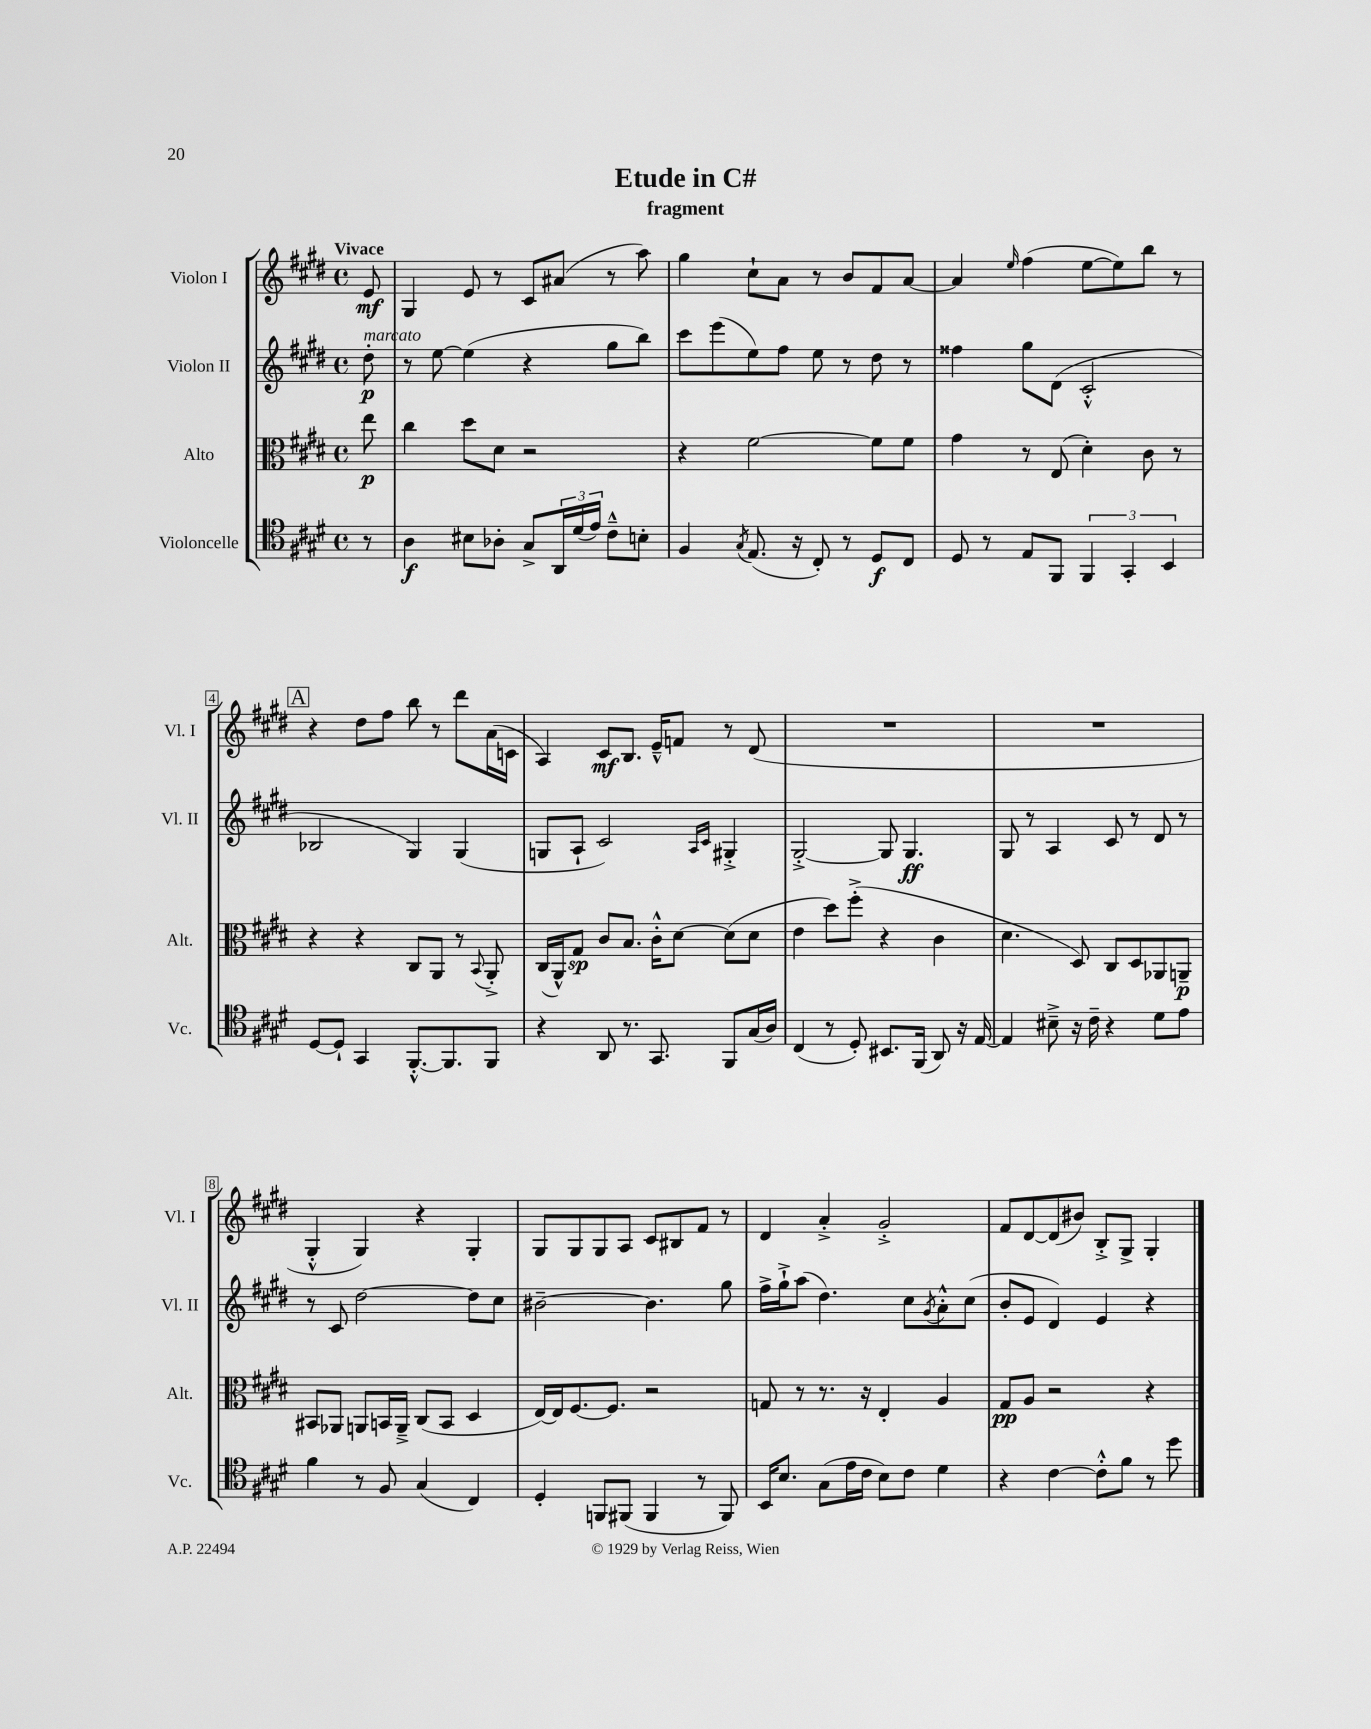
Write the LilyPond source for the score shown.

\header { title = "Etude in C#" subtitle = "fragment" }
<<
\new StaffGroup <<
\new Staff = "s0" \with { instrumentName = "Violon I" shortInstrumentName = "Vl. I" } {
    \clef treble \key e \major \defaultTimeSignature \time 4/4 \partial 8 \tempo "Vivace"
    e'8\mf |
    gis4 e'8 r8 cis'8 ais'8( r8 a''8) |
    gis''4 cis''8-! a'8 r8 b'8 fis'8 a'8~ |
    a'4 \grace { e''16 } fis''4( e''8~ e''8) b''8 r8 |
    \mark \markup { \box "A" } r4 dis''8 fis''8 b''8 r8 dis'''8 a'16( c'16 |
    a4) cis'8\mf b8. e'16---^ f'8 r8 dis'8( |
    R1 |
    R1 |
    gis4-.-^ gis4) r4 gis4-. |
    gis8 gis8 gis8 a8 cis'8 bis8 fis'8 r8 |
    dis'4 a'4-.-> gis'2-.-> |
    fis'8 dis'8~ dis'8( bis'8) b8-.-> gis8-> gis4-. \bar "|." |
}
\new Staff = "s1" \with { instrumentName = "Violon II" shortInstrumentName = "Vl. II" } {
    \clef treble \key e \major \defaultTimeSignature \time 4/4 \partial 8
    dis''8-.\p^\markup { \italic "marcato" } |
    r8 e''8~ e''4( r4 gis''8 b''8) |
    cis'''8 e'''8( e''8) fis''8 e''8 r8 dis''8 r8 |
    fisis''4 gis''8 dis'8( cis'2-.-^ |
    \mark \markup { \box "A" } bes2 gis4) gis4( |
    g8 a8-! cis'2) \grace { a16 cis'16 } gis4-.-> |
    gis2~-.-> gis8 gis4.\ff |
    gis8 r8 a4 cis'8 r8 dis'8 r8 |
    r8 cis'8 dis''2~ dis''8 cis''8 |
    bis'2~-- bis'4. gis''8 |
    fis''16-> gis''16-!-> a''8( dis''4.) cis''8 \acciaccatura { gis'8 } a'8-.-^ cis''8( |
    b'8-. e'8 dis'4) e'4 r4 \bar "|." |
}
\new Staff = "s2" \with { instrumentName = "Alto" shortInstrumentName = "Alt." } {
    \clef alto \key e \major \defaultTimeSignature \time 4/4 \partial 8
    e''8\p |
    cis''4 dis''8 dis'8 r2 |
    r4 fis'2~ fis'8 fis'8 |
    gis'4 r8 e8( dis'4-.) cis'8 r8 |
    \mark \markup { \box "A" } r4 r4 cis8 a,8 r8 \appoggiatura { b,8 } a,8-.-> |
    cis16( a,16-^) gis8\sp cis'8 b8. cis'16-.-^ dis'8~ dis'8( dis'8 |
    e'4 dis''8) fis''8-.->( r4 cis'4 |
    dis'4. dis8) cis8 dis8 aes,8 a,8--\p |
    bis,8 aes,8 a,8 b,16 a,16---> cis8( b,8 dis4 |
    e16~) e16 fis8.~ fis8. r2 |
    g8 r8 r8. r16 e4-. a4 |
    gis8\pp a8 r2 r4 \bar "|." |
}
\new Staff = "s3" \with { instrumentName = "Violoncelle" shortInstrumentName = "Vc." } {
    \clef tenor \key e \major \defaultTimeSignature \time 4/4 \partial 8
    r8 |
    a4\f bis8 aes8-. gis8-> \tuplet 3/2 { a,16 dis'16( e'16) } cis'8---^ b8-. |
    fis4 \acciaccatura { gis8 } e8.( r16 cis8-.) r8 dis8\f cis8 |
    dis8 r8 e8 fis,8 \tuplet 3/2 { fis,4 gis,4-. b,4 } |
    \mark \markup { \box "A" } dis8~ dis8-! gis,4 fis,8.~-.-^ fis,8. fis,8 |
    r4 a,8 r8. gis,8. fis,8 gis16( a16) |
    cis4( r8 dis8-.) bis,8. fis,16( a,8) r16 e16~ |
    e4 bis8---> r16 cis'16-- r4 dis'8 e'8 |
    fis'4 r8 fis8 gis4( cis4) |
    dis4-. f,8 fis,8( fis,4 r8 fis,8) |
    b,16 b8. gis8( e'16 cis'16 b8) cis'8 dis'4 |
    r4 cis'4~ cis'8-.-^ fis'8 r8 dis''8 \bar "|." |
}
>>
>>
\layout { \context { \Score \override BarNumber.stencil = #(make-stencil-boxer 0.1 0.3 ly:text-interface::print) } }
